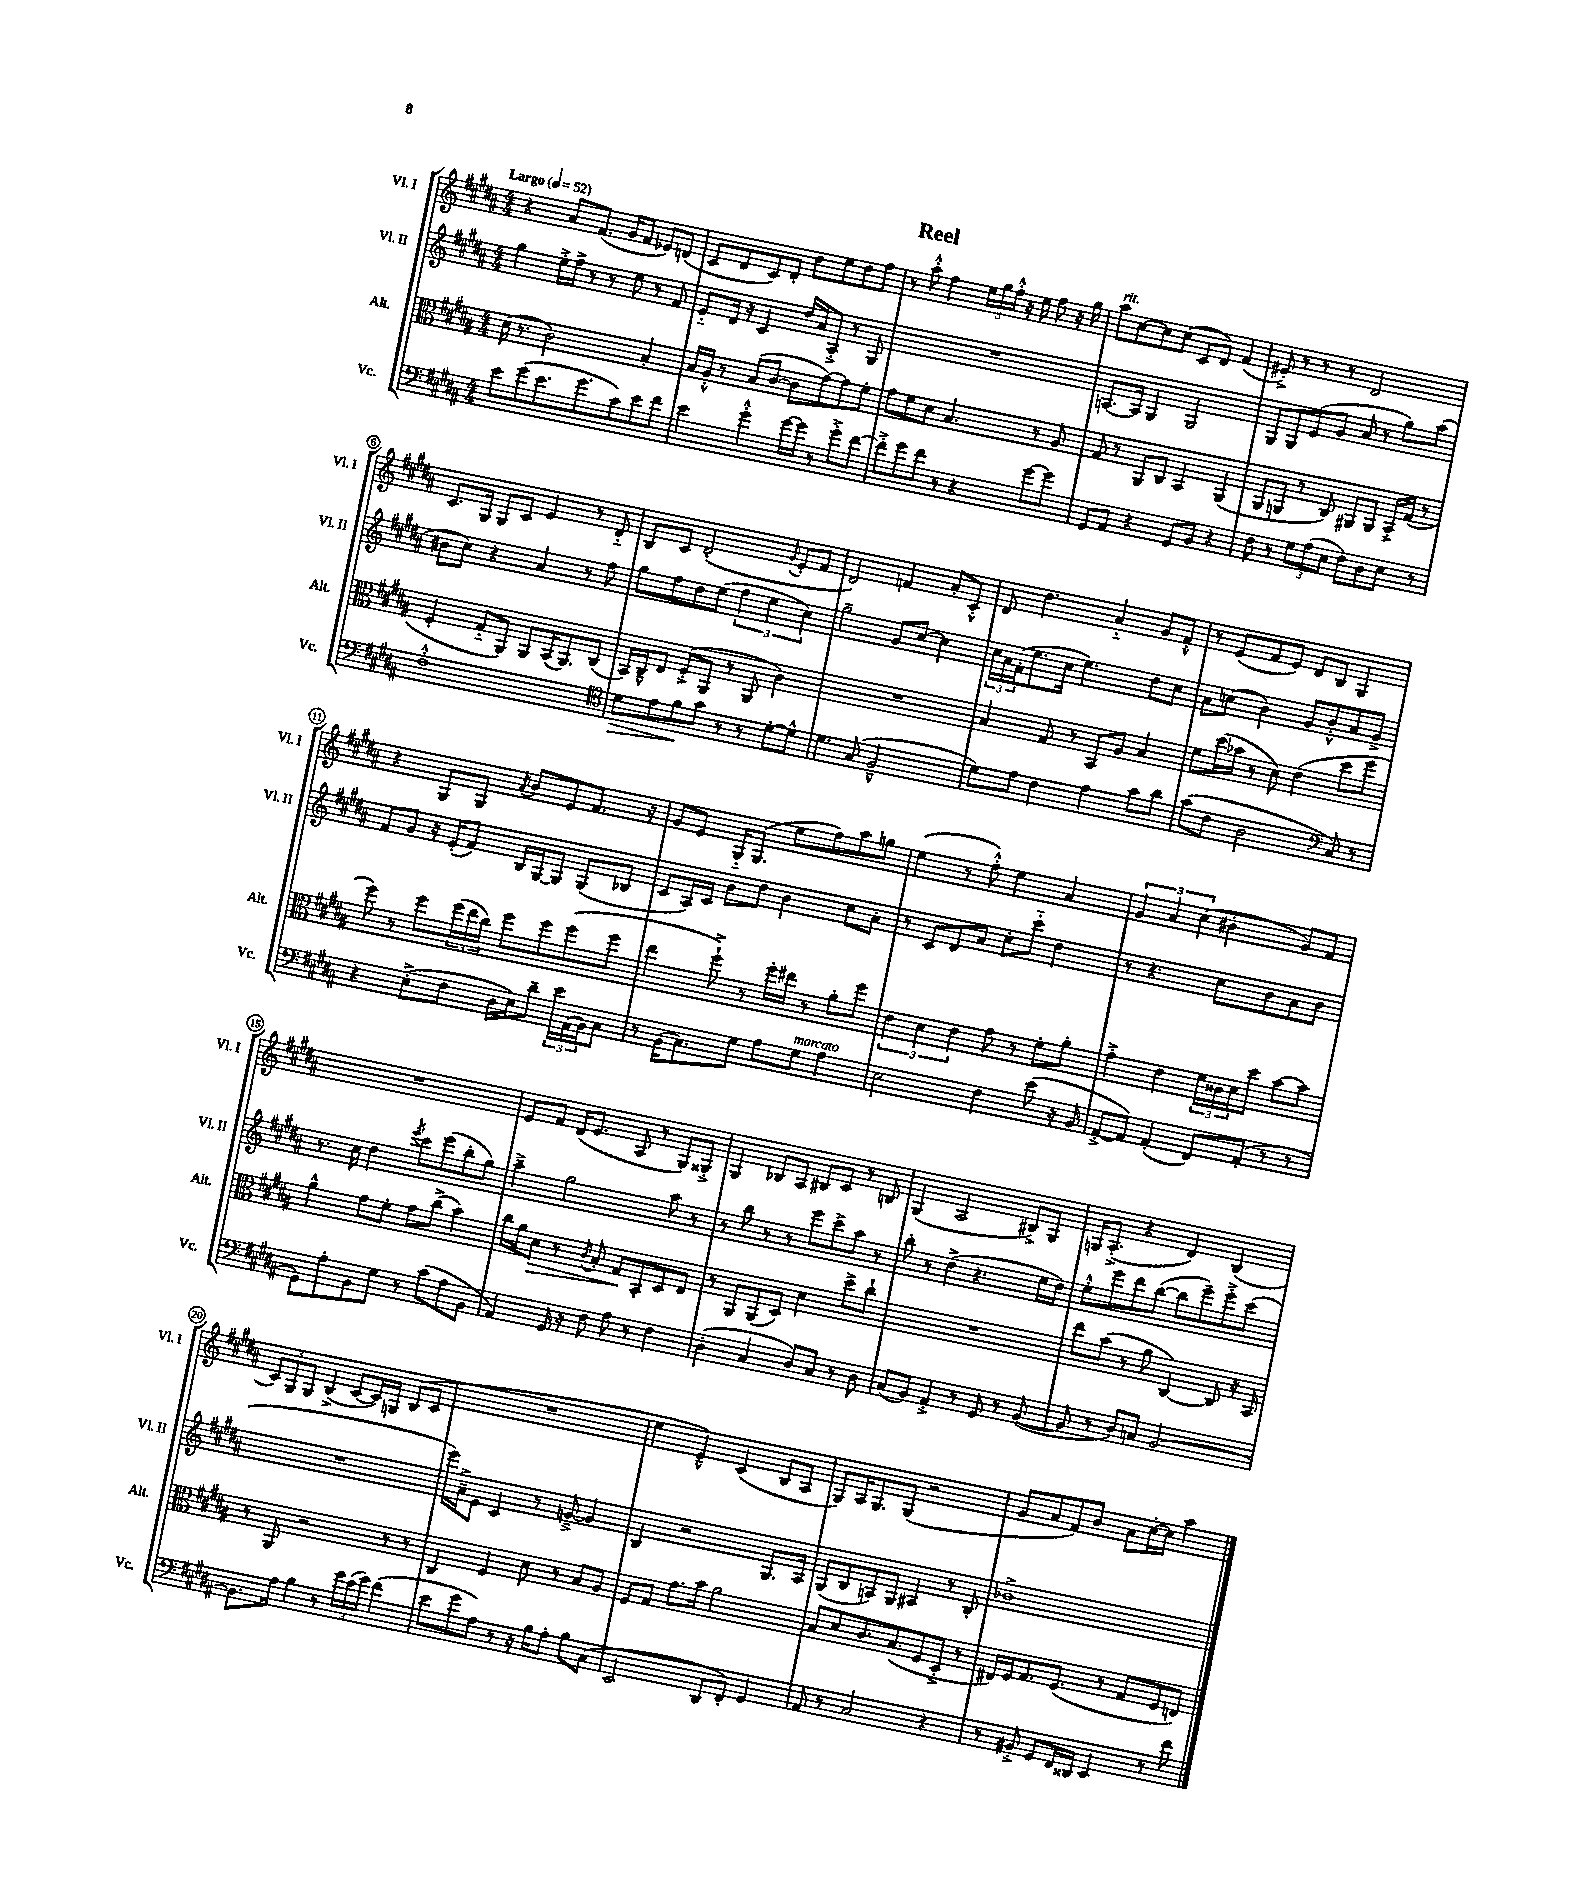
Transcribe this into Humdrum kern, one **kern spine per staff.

**kern	**kern	**kern	**kern
*staff4	*staff3	*staff2	*staff1
*clefF4	*clefC3	*clefG2	*clefG2
*k[f#c#g#d#a#]	*k[f#c#g#d#a#]	*k[f#c#g#d#a#]	*k[f#c#g#d#a#]
*M4/4	*M4/4	*M4/4	*M4/4
*MM52	*MM52	*MM52	*MM52
8e	(16d#	4gg#	4r
.	8.r	.	.
(8g#	.	.	.
8.e	2c#)	16ee'^	8a#
.	.	16ff#^	.
.	.	8r	(8.f#
8.g#	.	.	.
.	.	8r	.
.	.	.	16g#
8c#)	.	8ee	8f#
8e	4B'	8r	8e-)
8f#	.	8f#	(8d
=	=	=	=
4e	16B	8e'~	8c#
.	16A#'^^	.	.
.	8r	16d#	8d#
.	.	16r	.
4g#'^^	(8B	4c#	8c#)
.	[8c#	.	8d#'
[16g#	8c#]	16dd#	8dd#
16g#]	.	16a#	.
8r	[8g#)	8A#'^	8ee
8g#'^	8g#]	8r	8dd#
[8f#	8f#'	8G#	8ff#
=	=	=	=
8f#'^]	8g#	1r	8r
8g#	8f#	.	8aa#'^^
8f#	8d#	.	4ff#
8r	4.B	.	.
4r	.	.	24ee
.	.	.	24gg#
.	.	.	24ff#'^^
.	.	.	16r
.	.	.	16ee
[8g#	8r	.	8ff#
8g#]	8A#	.	16r
.	.	.	16gg#
=	=	=	=
8GG#	8G#	[8.A	8aa#
8AA#	8r	.	[8cc#
.	.	16A]	.
4r	8AA#	4G#	8cc#]
.	8C#	.	(8cc#
8GG#	4BB	2G#	8c#
8BB	.	.	8d#)
4r	(4AA#	.	(4f#
=	=	=	=
8F#	8AA#	8G#	8e#'^)
8r	8AA	8G#	8r
12G#	8r	(8e	8r
(12A#	.	.	.
.	8C#)	8g#	8r
12E	.	.	.
8F#)	8AA#	8a#	2d#
8D#	8AA#	8r	.
8E	16BB'^	8gg#)	.
.	(16G#	.	.
8r	8r	(8aa#	.
=	=	=	=
1F#'^^	4F#'	8b#	8.c#
.	.	8cc#)	.
.	.	.	16G#
.	8G#'~	4r	8G#
.	8AA#)	.	8c#
.	8AA#	4a#	4e
.	(16BB	.	.
.	8.AA#)	.	.
.	.	8r	8r
.	(8C#	8ff#	8d#'~
=	=	=	=
*clefC4	*	*	*
8d#	16BB)	8gg#	8B
.	16C#~^^	.	.
8e	8E	8ff#	8c#
8f#	(8F#'^	8dd#	(2d#'
8g#	8AA#	(8ee	.
8r	8r	6ff#	.
8r	8AA#	.	.
.	.	6ee	.
.	.	.	8qqg#
[8d#'	4c#)	.	8e'
.	.	6cc#)	.
8d#^^]	.	.	8f#
=	=	=	=
4.d#	1r	2gg#~	2d#)
(8G#	.	.	.
2F#~^^	.	8g#	4f
.	.	[8cc#	.
.	.	4cc#]	8a#'
.	.	.	8c#'^^
=	=	=	=
8d#)	4B	24cc#	8d#
.	.	24a#	.
.	.	(24f#'	.
8e	.	8.ee	4.dd#
4c#	8G#	.	.
.	.	16cc#	.
.	8r	4.ee)	.
4e	8BB	.	4a#'~
.	8A#	.	.
8g#	4B	8dd#	8g#
8a#	.	8cc#	8f#'^^
=	=	=	=
(8g#	8f#	8a#	8r
8c#	(16dd#	(8cc	(8e
.	16b-	.	.
2A#	8r	4b)	8f#
.	8d#)	.	8e)
.	(4e	8g#	8d#
.	.	8b'^^	8B
*clefF4	*	*	*
8C#)	8dd#	8a#	4G#
8r	8ff#	8g#^	.
=	=	=	=
4r	8ff#)	8f#	4r
.	8r	8g#	.
(8E'^	8ff#	16r	8G#
.	.	(16e'	.
8F#	(24ff#	8f#)	8G#
.	24ee	.	.
.	24cc#)	.	.
.	.	.	8qa#
16D#	8ff#	16B	8b
16E)	.	[16G#	.
8d#~	8ff#	8G#]	8e
24e	(8ff#	(8G#	8.f#
(24AA#	.	.	.
24BB)	.	.	.
8C#	8ff#	8B-	.
.	.	.	16r
=	=	=	=
8r	4ee	8c#	8g#
(16BB	.	16A#)	8e
8.C#)	.	16c#	.
.	8ff#`^)	8b	16G#'~
.	.	.	(8.G#
8G#	8r	8dd#	.
8A#	16ff#'	4b	8ee
.	16ee#	.	.
8G#	8r	.	8ff#)
4A#	8a#'	8cc#	8aa#
.	8ff#	8a#'	8gg
=	=	=	=
2E	6e	8r	(4ee
.	.	8c#	.
.	6d#	.	.
.	.	8d#	8r
.	6e	.	.
.	.	8a#	8ff#'^^)
4F#	8g#	8cc#'	4ee
.	8r	8ccc#'~	.
(8e	8f#'	4dd#	4a#
16r	8a#'	.	.
16BB	.	.	.
=	=	=	=
[8AA#'^	4g#'^	8r	6g#
8AA#])	.	4.r	.
.	.	.	6a#
(4AA#'	4e	.	.
.	.	.	(6cc#
8FF#)	24f#	8cc#	4b#'
.	24c##	.	.
.	24d#	.	.
(8AA#'	8dd#	8b	.
8r	[8b	8a#	8g#)
8r	8b]	8b	8f#
=	=	=	=
8GG#)	4a#^^	8.r	1r
8A#'	.	.	.
.	.	16cc#	.
8BB	8g#	4dd#	.
8G#	8f#'	.	.
.	.	8qeee	.
8r	8g#	8ccc#	.
(8c#	(8cc#^	(8eee	.
8A#	4b)	8bb'	.
8BB	.	8gg#)	.
=	=	=	=
4AA#)	16cc#	4aa#~^	8e
.	16a#	.	.
.	8d#	.	8f#
16GG#	8r	2gg#	(16d#
16r	.	.	8.e
.	8qc#	.	.
8F#	8B'	.	.
8A#	8G#	.	8A#
8r	8BB'	.	8r
4F#	8D#	8aa#	8G#)
.	8E	8r	8G##'^
=	=	=	=
(4D#'	8r	8r	4G#
.	8AA#	8bb	.
4C#	(8AA#	8r	8B-
.	8D#)	8r	8A#
8D#)	4d#	8eee	8B#
8C#	.	8ccc#^	8c#
8r	8dd#^	8aa#	8r
8D#	8cc#`	8r	8B
=	=	=	=
(8C#	1r	8bb'	(4G#
8BB)	.	8r	.
4AA#'^	.	(4dd#^	2A#
8r	.	4.r	.
8GG#	.	.	.
8r	.	.	8B#^)
([8BB	.	16ee	8G#
.	.	16dd#)	.
=	=	=	=
8BB]	8ee	8ee'^^	16G
.	.	.	(8.A#'^
8r	(8b	8eee	.
8D#)	8r	8ddd#	4r
8C	8a#	([8bb	.
[2BB	[4C#)	8bb]	4d#)
.	.	8eee~)	.
.	8C#]	8eee'^	(4B
.	16r	(8ccc#	.
.	16BB	.	.
=	=	=	=
8.BB]	8r	1r	12c#)
.	.	.	12G#
.	8AA#	.	.
.	.	.	12G#
16A#	.	.	.
4B	2r	.	(4B^
8r	.	.	[8c#
24g#	.	.	16c#])
(24e	.	.	.
.	.	.	16G
24g#)	.	.	.
(4f#	8r	.	(8B
.	8r	.	8c#
=	=	=	=
8e	4C#	16eee)	1r
.	.	16a#~^	.
8g#	.	8e	.
8A#)	4F#	4c#	.
8r	.	.	.
16r	8d#	8r	.
16B	.	.	.
8A#'	8r	[8g~^	.
8B	8B	4g]	.
(8C#	8A#	.	.
=	=	=	=
2EE	8F#	4B	4ee
.	8G#	.	.
.	8.g#	2r	4e~^^)
.	16b	.	.
8DD#	2a#	.	(4c#
8FF#')	.	.	.
4GG#	.	8.G#	8B
.	.	.	8A#
.	.	16A#	.
=	=	=	=
8AA#	8B	(8G#	8G#)
8r	8d#	8B	16A#
.	.	.	8.G#
2C#	8.c#	8A)	.
.	.	8G#	(8G#
.	(8.B	.	.
.	.	4A#	2r
.	8F#	.	.
4r	8D#'^	8r	.
.	8r	8B'	.
=	=	=	=
8r	16E#)	1b-^	8g#
.	16F#	.	.
8BB#'^	8.G#	.	8a#
8GG#	.	.	8f#)
.	(8.F#	.	.
16FF#	.	.	8b
16DD##	.	.	.
4EE	8r	.	8a#
.	8G#	.	[16cc#'
.	.	.	16cc#]
8r	8F#	.	4aa#
8f#	8E)	.	.
==	==	==	==
*-	*-	*-	*-
